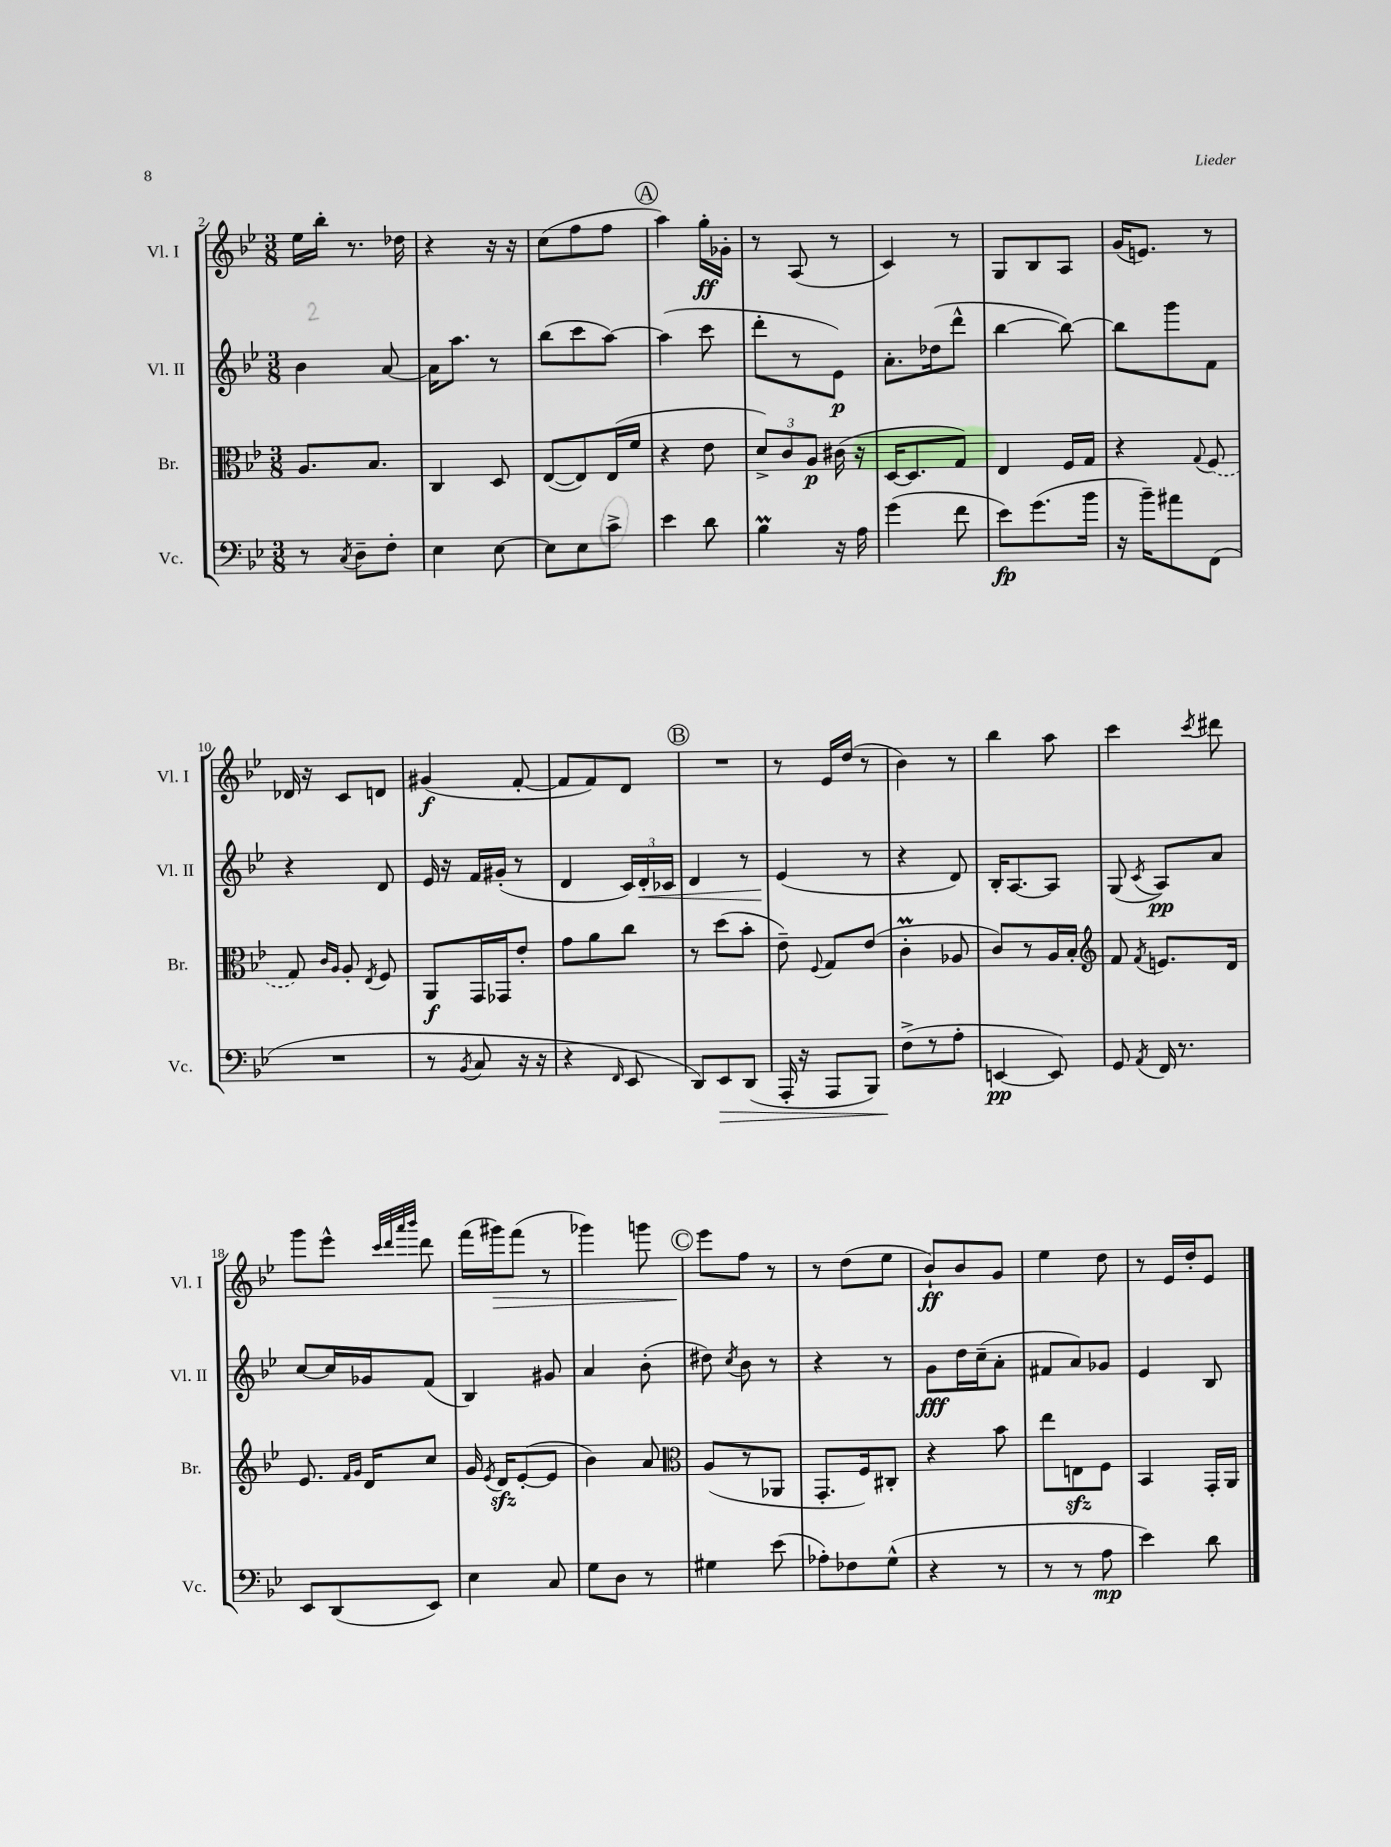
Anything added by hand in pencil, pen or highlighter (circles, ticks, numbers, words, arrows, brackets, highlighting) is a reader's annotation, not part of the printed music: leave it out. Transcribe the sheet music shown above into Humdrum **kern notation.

**kern	**kern	**kern	**kern
*staff4	*staff3	*staff2	*staff1
*clefF4	*clefC3	*clefG2	*clefG2
*k[b-e-]	*k[b-e-]	*k[b-e-]	*k[b-e-]
*M3/8	*M3/8	*M3/8	*M3/8
8r	8.A	4b-	16ee-
.	.	.	16bb-'
8qC	.	.	.
8D~	.	.	8.r
.	8.B-	.	.
8F'	.	[8a	.
.	.	.	16dd-
=	=	=	=
4E-	4C	16a]	4r
.	.	8.aa	.
[8E-	8D	8r	16r
.	.	.	16r
=	=	=	=
8E-]	([8E-	(8bb-	(8cc
8E-	8E-])	8ccc	8ff
8c^	(16E-	[8aa)	8ff
.	16f	.	.
=	=	=	=
4e-	4r	(4aa]	4aa)
8d	8e-	8ccc	16gg'
.	.	.	16g-'
=	=	=	=
4B-	12d^)	8ddd'	8r
.	12c	.	.
.	.	8r	(8A
.	12A	.	.
16r	(16c#	8e-)	8r
16A	16r	.	.
=	=	=	=
(4g	[16D	8.a'	4c)
.	8.D]	.	.
.	.	(16dd-	.
8f	8G)	8ddd^^	8r
=	=	=	=
8e-)	4E-	[4bb-	8G
(8.g	.	.	8B-
.	16F	8bb-_)	8A
16b-	16G	.	.
=	=	=	=
16r	4r	8bb-]	(16g
16b-~)	.	.	8.e)
8a#	.	8ggg	.
.	8qqG	.	.
(8FF	(8F	8f	8r
=	=	=	=
4.r	8G)	4r	16d-
.	.	.	16r
.	16qqc	.	.
.	16qqA	.	.
.	8A'	.	8c
.	8qE-	.	.
.	8F	8d	8d
=	=	=	=
8r	8AA	16e-	(4g#
.	.	16r	.
8qBB-	.	.	.
8C	16GG	16f	.
.	16GG-	(16g#'	.
16r	8e-'	8r	[8f'
16r	.	.	.
=	=	=	=
4r	8g	4d	8f]
.	8a	.	8f)
16qqFF	.	.	.
8EE-	8cc	24c)	8d
.	.	24d'	.
.	.	24c-	.
=	=	=	=
8DD)	8r	4d	4.r
8EE-	(8dd	.	.
(8DD	8b-'	8r	.
=	=	=	=
16AAA'	8e-~)	(4e-	8r
16r	.	.	.
.	8qqF	.	.
8AAA	8G	.	16e-
.	.	.	(16dd
8BBB-)	(8e-	8r	8r
=	=	=	=
(8F^	4c'	4r	4b-)
8r	.	.	.
8A'	8A-	8d)	8r
=	=	=	=
[4EE	8c)	16B-'	4bb-
.	.	[8.A	.
.	8r	.	.
8EE])	16A	8A]	8aa
.	16B-'	.	.
=	=	=	=
*	*clefG2	*	*
8GG	8f	(8G	4ccc
8qAA	8qf	8qc	.
16FF	8.e	8A)	.
8.r	.	.	.
.	.	.	8qccc
.	.	8a	8ddd#
.	16d	.	.
=	=	=	=
8EE-	8.e-	[8cc	8ggg
(8DD	.	16cc]	8eee-^^
.	16qqf	.	.
.	16qqg	.	.
.	16d	16g-	.
.	.	.	32qqccc
.	.	.	32qqddd
.	.	.	32qqaaa
.	.	.	32qqbbb-
8EE-)	8cc	(8f	8ddd
=	=	=	=
4E-	16g	4B-)	(16fff
.	8qe-	.	.
.	16d	.	16ggg#)
.	([8e-'	.	(8fff
8C	8e-]	8g#	8r
=	=	=	=
8G	4b-)	4a	4ggg-)
8D	.	.	.
8r	8a	(8b-'	8ggg
=	=	=	=
*	*clefC3	*	*
4G#	(8A	8dd#)	8eee-
.	.	8qcc	.
.	8r	8b-	8ff
(8e-	8AA-	8r	8r
=	=	=	=
8A-')	8.GG'	4r	8r
8F-	.	.	(8dd
.	16F)	.	.
(8G^^	8C#'	8r	8ee-
=	=	=	=
4r	4r	8g	8b-`)
.	.	16dd	8b-
.	.	(16cc~	.
8r	8b-	8a'	8g
=	=	=	=
8r	8ee-	8f#	4ee-
8r	8E	8a)	.
8A	8F	8g-	8dd
=	=	=	=
4e-)	4BB-	4e-	8r
.	.	.	16e-
.	.	.	16dd'
8d	16GG'	8B-	8e-
.	16AA	.	.
==	==	==	==
*-	*-	*-	*-
